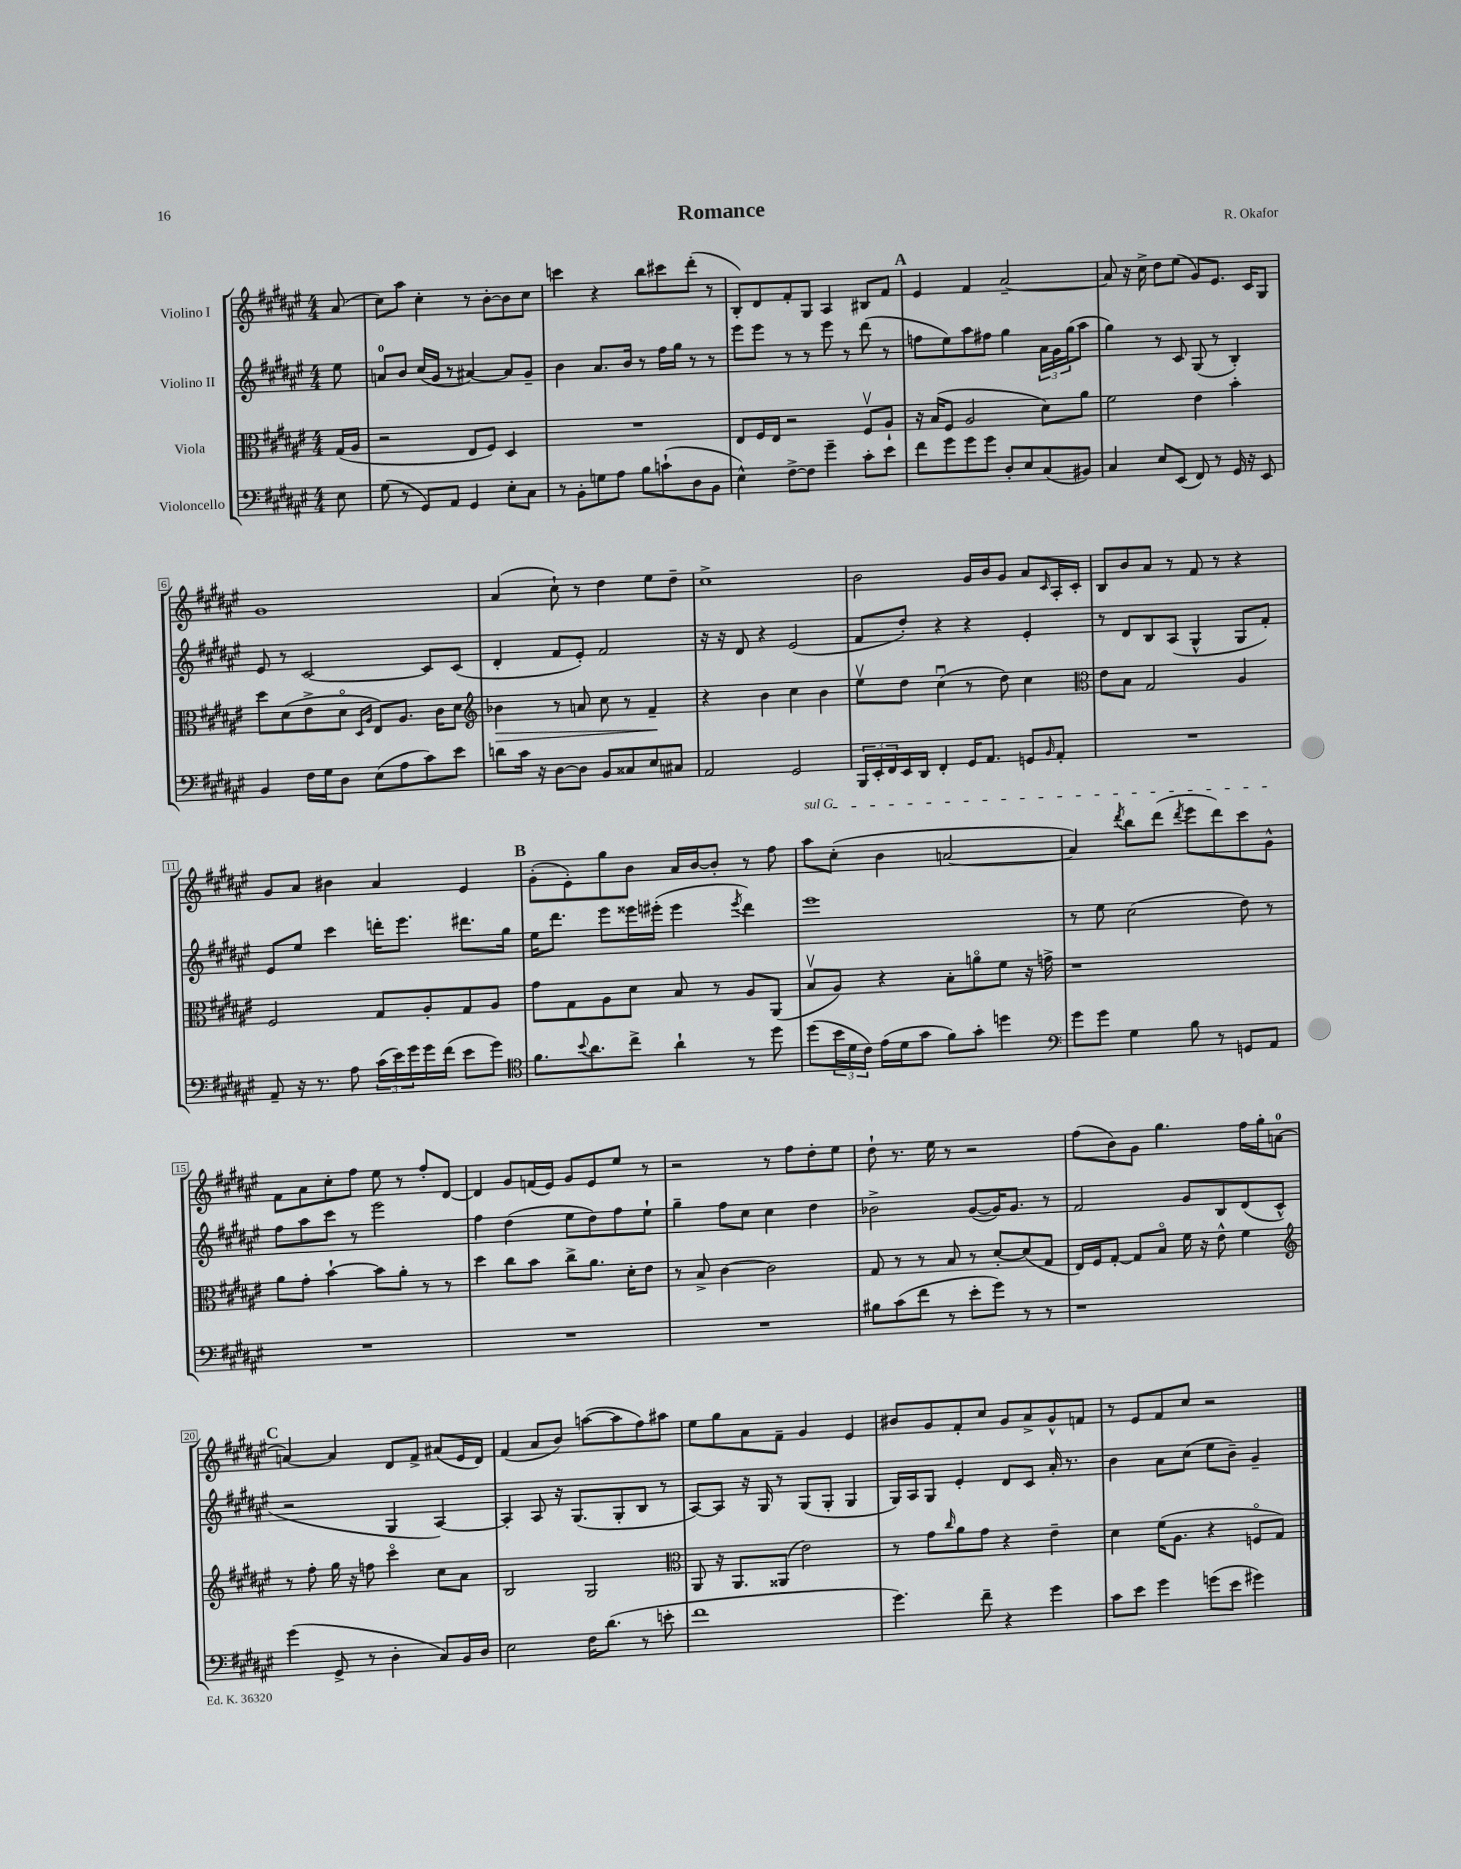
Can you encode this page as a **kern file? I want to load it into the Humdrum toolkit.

**kern	**kern	**dynam	**kern	**kern
*part4	*part3	*part3	*part2	*part1
*staff4	*staff3	*staff3	*staff2	*staff1
*I"Violoncello	*I"Viola	*	*I"Violino II	*I"Violino I
*clefF4	*clefC3	*	*clefG2	*clefG2
*k[f#c#g#d#a#e#]	*k[f#c#g#d#a#e#]	*	*k[f#c#g#d#a#e#]	*k[f#c#g#d#a#e#]
*M4/4	*M4/4	*	*M4/4	*M4/4
=	=	=	=	=
8E#\	(16G#/LL	.	8ee#\	(8a#/
.	16A#/JJ	.	.	.
=1	=1	=1	=1	=1
(8G#\	2r	.	8an/L	8cc#\L)
8r	.	.	8b/J	8aa#\J
8GG#/L)	.	.	(16cc#/LL	4cc#'\
.	.	.	16g#/JJ	.
8AA#/J	.	.	8r	.
4GG#/	8E#/L	.	[4a#X/)	8r
.	8F#/J)	.	.	[8b'\L
8E#'\L	4D#/	.	8a#/L]	8b\]
8C#\J	.	.	8g#~/J	8cc#\J
=2	=2	=2	=2	=2
8r	1r	.	4b\	4cccn\
8BB'\L	.	.	.	.
8Gn\	.	.	8.a#/L	4r
8A#\J	.	.	.	.
.	.	.	16b/Jk	.
8B\L	.	.	8r	8bb\L
(8cn`\	.	.	16ff#\LL	8ccc#X\
.	.	.	16gg#\JJ	.
8D#\	.	.	8r	(8ddd#'\J
8BB\J	.	.	8r	8r
=3	=3	=3	=3	=3
4E#^^\)	8E#/L	.	8eee#\L	8B'/L)
.	16F#/L	.	8eee#\J	8d#/
.	16E#/JJ	.	.	.
[8F#^\L	2r	.	8r	8f#'/
8F#\J]	.	.	8r	8G#/J
4g#~\	.	.	8eee#\	4A#/
.	.	.	8r	.
8c#'\L	8F#v/L	.	(8ddd#\	8B#X/L
8e#\J	8A#`/J	.	8r	8f#/J
!!LO:REH:place=s1:t=A
=4	=4	=4	=4	=4
8f#\L	16r	.	8ffn\L	4e#/
.	(16B/KL	.	.	.
8g#\	8F#/J	.	8ee#\)	.
8g#\	2A#/	.	8aa#\	4f#/
8g#\J	.	.	8ff#X\J	.
8D#'/L	.	.	4gg#\	[2a#~/
8E#/	.	.	.	.
(8C#/	8d#\L)	.	24a#\LL	.
.	.	.	24g#\	.
.	.	.	(24gg#\J	.
8BB#X/J)	8a#\J	.	8aa#\J	.
=5	=5	=5	=5	=5
4C#/	2f#\	.	4gg#\)	8a#/]
.	.	.	.	16r
.	.	.	.	16cc#^\
8E#/L	.	.	8r	8dd#\L
(8EE#/J	.	.	8c#/	(8ee#\J
8FF#/)	4e#\	.	(8G#/	8g#/L)
8r	.	.	8r	8.e#/J
16GG#/	4b'\	.	4B'/)	.
16r	.	.	.	16c#/KL
8EE#/	.	.	.	8G#/J
!!LO:LB:g=z
=6	=6	=6	=6	=6
4BB/	8dd#\L	.	8e#/	1g#
.	(8d#\	.	8r	.
16F#\LL	8e#^\	.	[2c#/	.
16G#\J	.	.	.	.
8D#\J	8d#\J	.	.	.
.	16qqD#/LL	.	.	.
.	16qqA#/JJ	.	.	.
(8E#\L	8E#/L)	.	.	.
8A#\	8.A#/J	.	.	.
8c#\)	.	.	8c#/L]	.
.	16c#\KL	.	.	.
8e#\J	8d#\J	.	(8c#/J	.
=7	=7	=7	=7	=7
*	*clefG2	*	*	*
!	!	!LO:HP:b	!	!
8dn\L	4b-X\	>	4d#'/	(4a#/
16c#\Jk	.	.	.	.
16r	.	.	.	.
[8D#\L	8r	.	8f#/L	8cc#`\)
8D#\J]	8an/	.	8e#'/J)	8r
8BB/L	8cc#\	.	2f#/	4dd#\
8C##X/	8r	.	.	.
8E#/	4f#~/	.	.	8ee#\L
8C#X/J	.	.	.	8dd#~\J
.	.	]	.	.
=8	=8	=8	=8	=8
2AA#/	4r	.	16r	1cc#^
.	.	.	16r	.
.	.	.	8d#/	.
.	4b\	.	4r	.
2GG#/	4cc#\	.	(2e#/	.
.	4b\	.	.	.
=9	=9	=9	=9	=9
24BBB/LL	8ee#v\L	.	8f#/L	2b\
24EE#'/	.	.	.	.
24FF#/	.	.	.	.
16EE#/	8dd#\J	.	8dd#'/J)	.
16DD#/JJ	.	.	.	.
4FF#'/	(4cc#u\	.	4r	.
16GG#/KL	8r	.	4r	16g#/LL
8.AA#/J	.	.	.	16b/J
.	8dd#\)	.	.	8g#/J
8GGn/L	4cc#\	.	4e#'/	8a#/L
16qqBB/	.	.	.	16qqc#/
8AA#'/J	.	.	.	16A#'/L
.	.	.	.	16c#'/JJ
=10	=10	=10	=10	=10
*	*clefC3	*	*	*
1r	8e#\L	.	8r	8B/L
.	8B\J	.	8d#/L	8b/
.	2G#/	.	8B/	8a#/J
.	.	.	(8A#/J	8r
.	.	.	4G#^^/	8f#/
.	.	.	.	8r
.	4A#/	.	8G#/L	4r
.	.	.	8f#'/J)	.
!!LO:LB:g=z
=11	=11	=11	=11	=11
8AA#~/	2F#/	.	8e#/L	8g#/L
16r	.	.	8ee#/J	8a#/J
8.r	.	.	.	.
.	.	.	4ccc#\	4b#X\
8A#\	.	.	.	.
(24c#\LL	8G#/L	.	16dddn'\KL	4a#/
24e#\)	.	.	.	.
.	.	.	8.eee#\J	.
24g#\	.	.	.	.
16g#\	8A#'/	.	.	.
(16f#\JJ	.	.	.	.
8e#\L	8G#/	.	8.ddd#X\L	4e#/
8g#\J)	8A#/J	.	.	.
.	.	.	16gg#\Jk	.
!!LO:REH:place=s1:t=B
=12	=12	=12	=12	=12
*clefC4	*	*	*	*
8.f#\L	8g#\L	.	16ee#\KL	(8g#'\L
.	.	.	8.ddd#\J	.
.	8G#\	.	.	8e#'\)
8qqb/	.	.	.	.
8.a#\	.	.	.	.
.	8A#\	.	8eee#\L	8gg#\
8cc#^\J	8d#\J	.	16eee##X\L	8b\J
.	.	.	(16eee#X'\JJ	.
4a#`\	8B/	.	4eee#\	16a#/LL
.	.	.	.	[16b/J
.	8r	.	.	8b'/J]
.	.	.	8qeee#/	.
8r	8A#/L	.	4ddd#\)	8r
8dd#\	(8AA#/J	.	.	8ff#\
=13	=13	=13	=13	=13
!	!	!	!	!LO:TX:a:i:t=sul G
(8dd#\L	8Bv/L	.	1eee#	8aa#\L
24b\L	8A#/J)	.	.	(8cc#'\J
24d#\	.	.	.	.
24c#\JJ)	.	.	.	.
(16e#\LL	4r	.	.	4b\
16d#\J	.	.	.	.
8g#\J	.	.	.	.
8f#\L)	8B'\L	.	.	[2an/
8g#'\J	8an\	.	.	.
4ddn\	8f#\J	.	.	.
.	16r	.	.	.
.	16gn^\	.	.	.
=14	=14	=14	=14	=14
*clefF4	*	*	*	*
8g#\L	1r	.	8r	4a/])
8g#\J	.	.	8ee#\	.
.	.	.	.	8qddd#/
4G#\	.	.	(2cc#\	8bb\L
.	.	.	.	(8ddd#\J
.	.	.	.	8qddd#/
8B\	.	.	.	8eee#\L
8r	.	.	.	8ddd#\)
8GGn/L	.	.	8dd#\)	8ccc#\
8AA#/J	.	.	8r	8g#^^\J
!!LO:LB:g=z
=15	=15	=15	=15	=15
1r	8a#\L	.	8ff#\L	8f#\L
.	8g#'\J	.	8aa#\	8a#\
.	[4b`\	.	8ccc#\J	8cc#'\
.	.	.	8r	8ff#\J
.	8b\L]	.	2eee#\	8ee#\
.	8a#'\J	.	.	8r
.	8r	.	.	8ff#'/L
.	8r	.	.	[8d#/J
=16	=16	=16	=16	=16
1r	4dd#\	.	4ff#\	4d#/]
.	8cc#\L	.	(4dd#\	8g#/L
.	8b\J	.	.	(16fn/L
.	.	.	.	16e#/JJ)
.	8cc#^\L	.	8ee#\L	8g#/L
.	8.a#\J	.	8dd#\)	8e#/
.	.	.	8ff#\	8ee#/J
.	16d#'\KL	.	.	.
.	8e#\J	.	8ee#`\J	8r
=17	=17	=17	=17	=17
1r	8r	.	4gg#~\	2r
.	8B^/	.	.	.
.	[4c#\	.	8ff#\L	.
.	.	.	8cc#\J	.
.	2c#\]	.	4cc#\	8r
.	.	.	.	8ff#\L
.	.	.	4dd#\	8dd#'\
.	.	.	.	8ee#\J
=18	=18	=18	=18	=18
8B#X\L	8G#/	.	2b-X^\	8dd#`\
(8c#\	8r	.	.	8.r
8f#\J	8r	.	.	.
.	.	.	.	16ee#\
8r	8B/	.	.	8r
8e#'\L	8r	.	([8g#/L	2r
8g#\J)	[8d#'/L	.	16g#/K])	.
.	.	.	8.g#/J	.
8r	(8d#/]	.	.	.
8r	8G#/J	.	8r	.
=19	=19	=19	=19	=19
1r	16E#/LL)	.	2f#/	(8ff#\L
.	16F#/J	.	.	.
.	[8G#'/J	.	.	8b\)
.	8G#/L]	.	.	8g#\J
.	8B/J	.	.	4.gg#\
.	16f#\	.	8g#/L	.
.	16r	.	.	.
.	8e#^^\	.	8B/	.
.	4f#\	.	(8d#/	16ff#\LL
.	.	.	.	16gg#'\J
.	.	.	8c#^^/J	[8an\J
!!LO:LB:g=z
!!LO:REH:place=s1:t=C
=20	=20	=20	=20	=20
*	*clefG2	*	*	*
(4g#\	8r	.	2r	4an/_
.	8ff#'\	.	.	.
8GG#^/	16gg#\	.	.	4a/]
.	16r	.	.	.
8r	8ffn\	.	.	.
4D#'\	4ccc#\	.	4G#/	8d#/L
.	.	.	.	8f#^/J
8C#/L)	8cc#\L	.	[4A#/)	(8a#X/L
16BB/L	8a#\J	.	.	16e#/L
16D#/JJ	.	.	.	16d#/JJ)
=21	=21	=21	=21	=21
2E#\	2B/	.	4A#'/]	(4f#/
.	.	.	8A#/	8a#/L
.	.	.	16r	8b/J)
.	.	.	(8.G#/L	.
16F#\KL	2G#/	.	.	([8aan\L
(8.d#\J	.	.	.	.
.	.	.	8G#'/	8aa\]
8r	.	.	8B/J	8ff#\)
8en'\	.	.	8r	8aa#X\J
=22	=22	=22	=22	=22
*	*clefC3	*	*	*
1f#	8AA#/	.	[8A#/L)	8ee#\L
.	16r	.	8A#/J]	8gg#\
.	8.AA#/L	.	.	.
.	.	.	16r	8a#\
.	.	.	16G#/	.
.	(8AA##X/J	.	8r	8f#~\J
.	2e#\)	.	(8G#/L	4g#/
.	.	.	8G#'/J	.
.	.	.	4G#/	4e#/
=23	=23	=23	=23	=23
4.g#\)	8r	.	16G#/LL)	8b#X/L
.	.	.	16A#/J	.
.	8g#\L	.	8G#/J	8g#/
.	16qqcc#/	.	.	.
.	8a#\	.	4e#'/	8f#'/
8f#~\	8g#\J	.	.	8cc#/J
4r	4r	.	8d#/L	8g#/L
.	.	.	8c#/J	8a#^/
4g#\	4e#~\	.	16a#'/	8g#^^/
.	.	.	8.r	.
.	.	.	.	8fn/J
=24	=24	=24	=24	=24
8c#\L	4d#\	.	4b\	8r
8e#\J	.	.	.	8e#/L
4g#\	(16f#\KL	.	8a#\L	8f#/
.	8.A#\J	.	.	.
.	.	.	(8cc#\J	8cc#/J
(8gn\L	4r	.	8ee#\L	2r
8e#\J	.	.	8b~\J)	.
4g#X\)	8Fn/L	.	4g#~/	.
.	8G#/J)	.	.	.
==	==	==	==	==
*-	*-	*-	*-	*-
